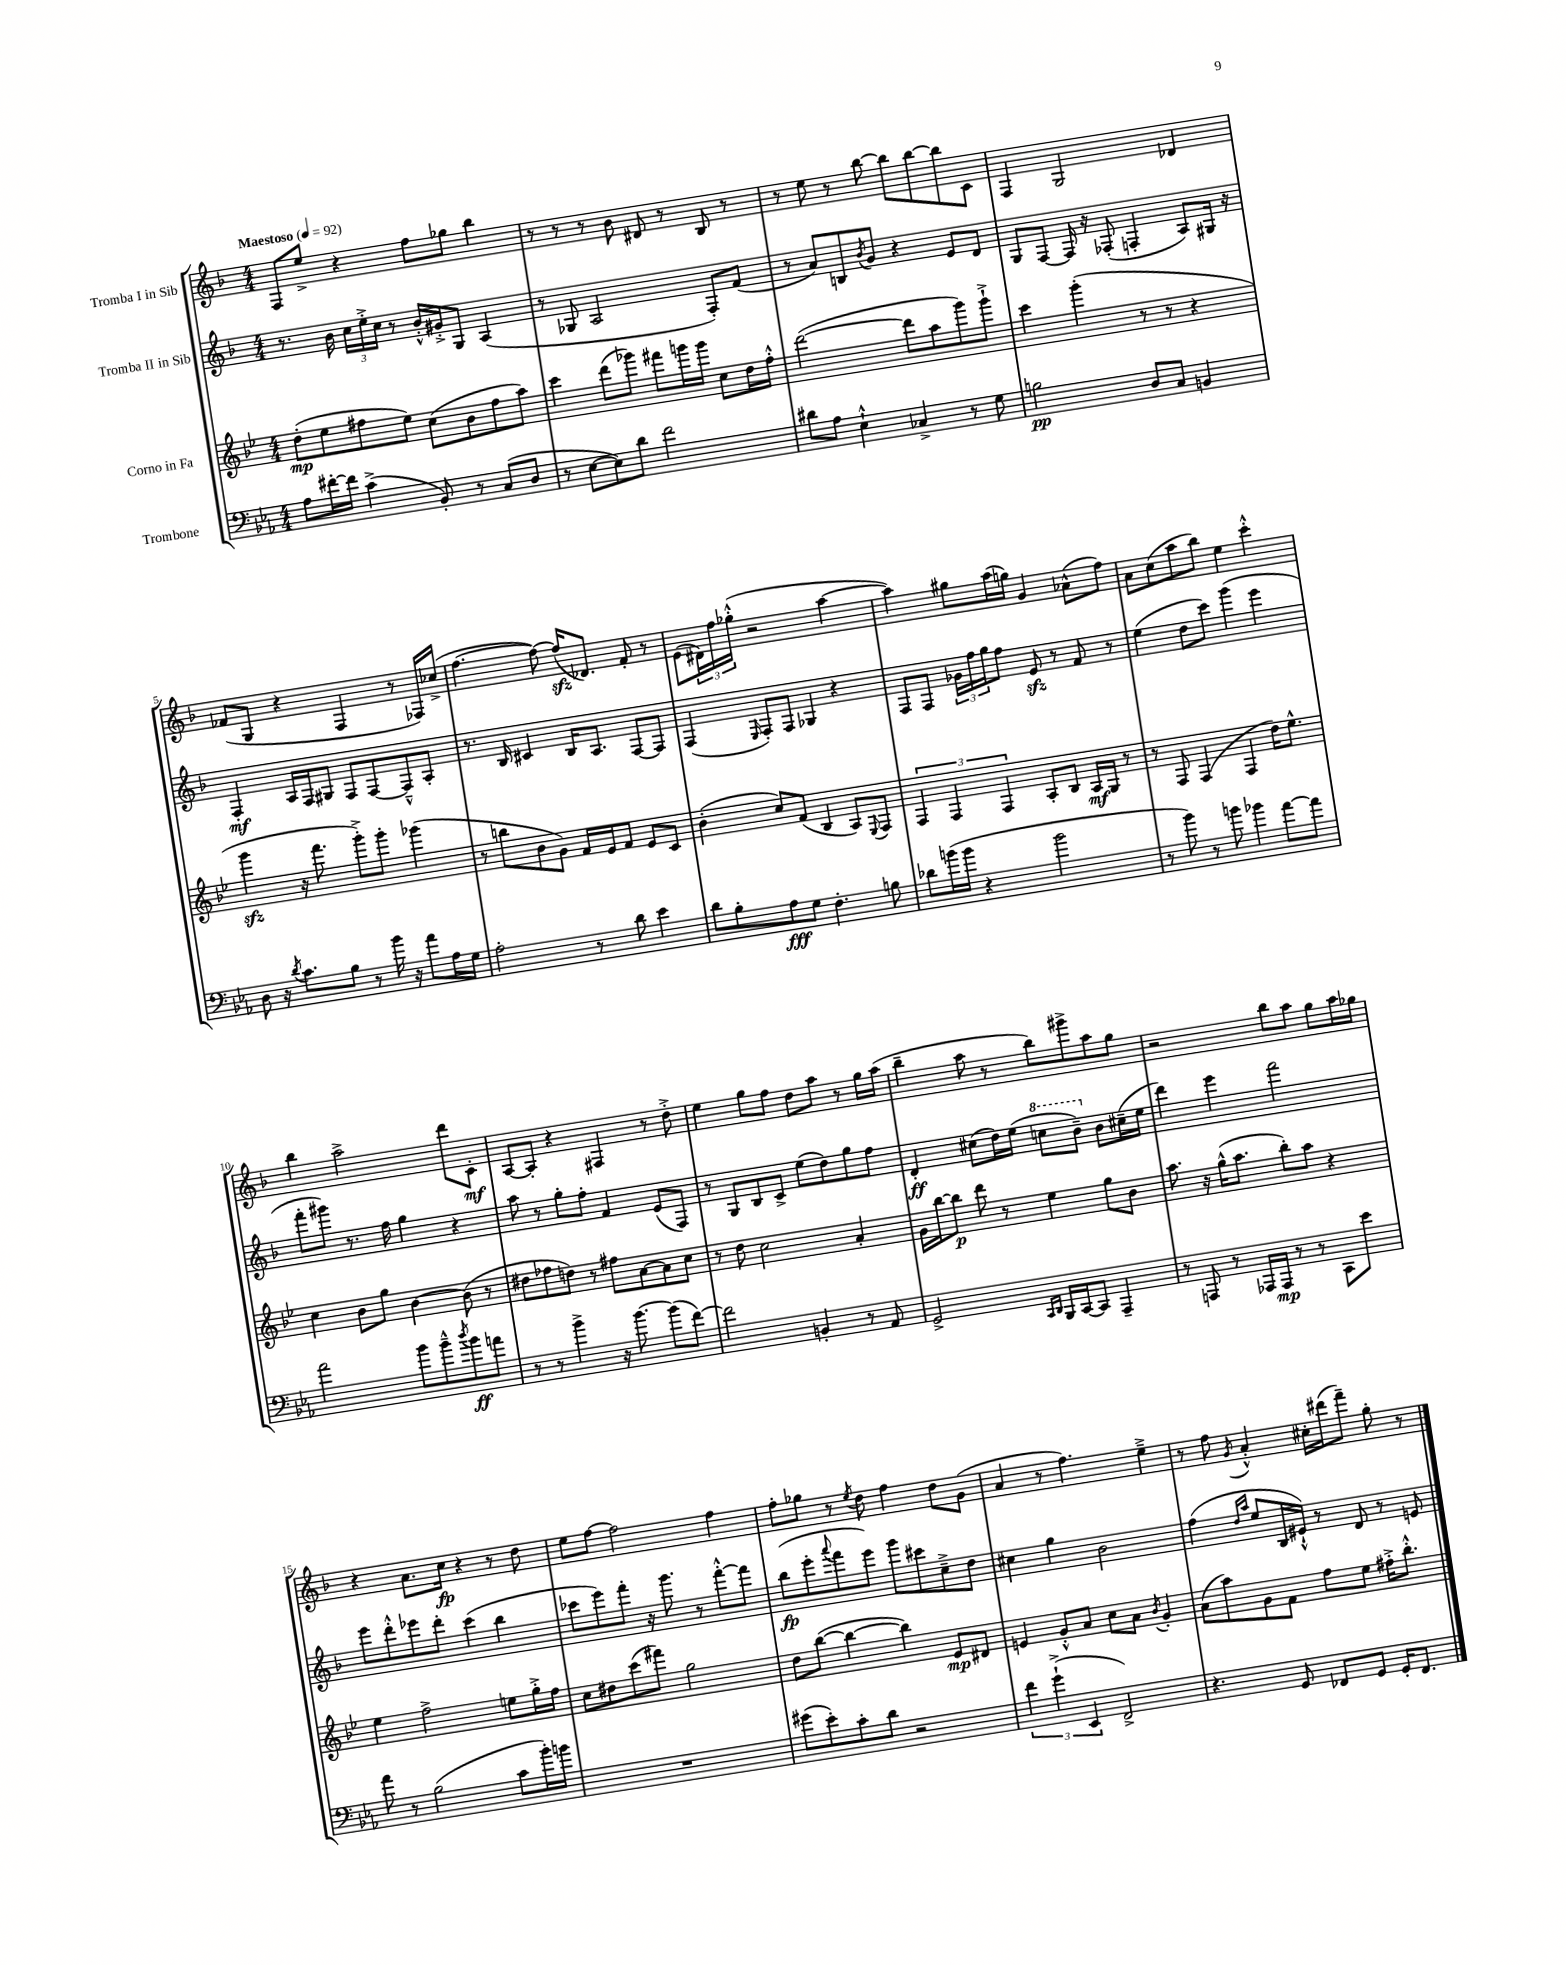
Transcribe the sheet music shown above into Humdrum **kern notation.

**kern	**kern	**kern	**kern
*staff4	*staff3	*staff2	*staff1
*clefF4	*clefG2	*clefG2	*clefG2
*k[b-e-a-]	*k[b-e-]	*k[b-]	*k[b-]
*M4/4	*M4/4	*M4/4	*M4/4
*MM92	*MM92	*MM92	*MM92
8A-\L	(8dd'\L	8.r	8F/L
[16f#'\L	8ee-\	.	8ee^/J
16f#\]JJ	.	16b-\	.
(4c^\	8ff#\	24cc\LL	4r
.	.	24ee'^\	.
.	.	24cc\JJ	.
.	8ee-\J)	8r	.
8BB-'/)	(8cc\L	16b-'^^/LL	8ff\L
.	.	16g#'^/J	.
8r	8b-\	8G/J	8gg-\J
(8C/L	8ff#\	(4A/	4bb-\
8D/J	8aa\J)	.	.
=	=	=	=
8r	4ccc\	8r	8r
[8E-\L	.	8G-/	8r
8E-\])	(8ddd\L	2A/	8r
8d\J	8ggg-\J)	.	8b-\
2f\	8fff#\L	.	8d#/
.	16ggg\L	.	8r
.	16ggg\JJ	.	.
.	8cc\L	8F'/L)	8B-/
.	16dd\L	(8f/J	8r
.	16ff'^^\JJ	.	.
=	=	=	=
8d#\L	([2ddd\	8r	8r
8A-\J	.	8a/L)	8ee\
4E-`^^\	.	8B/	8r
.	.	8qb-/	.
.	.	8g/J	[8bb-\
4C-^/	8ddd\]L	4r	8bb-\]L
.	8aa\	.	[8bb-\
8r	8ggg\)	8e/L	8bb-\]
8G\	8ggg`^\J	8d/J	8c\J
=	=	=	=
2B\	4ccc\	8G/L	4F/
.	.	[8F/J	.
.	(4ggg'\	16F/]	2G/
.	.	16r	.
.	.	(8F-'/	.
8D/L	8r	4F'/	.
8C/J	8r	.	.
4BB/	4r	8A/L)	4d-/
.	.	16G#/Jk	.
.	.	16r	.
=	=	=	=
8D\	4ggg\	4F'/	(8f-/L
16r	.	.	8G/J
8qd/	.	.	.
8.c\L	.	.	.
.	16r	16A/LL	4r
.	8.fff\	16F/J	.
8B-\J	.	8G#/J	.
8r	8ggg'^\L)	8F/L	4F/
16b-\	8ggg'\J	[8F/	.
16r	.	.	.
8a-\L	(4ggg-\	8F~^^/]	8r
16A-\L	.	8A'/J	16F-/LL)
16G\JJ	.	.	(16cc-^/JJ
=	=	=	=
2A-'\	8r	8.r	[4.ff\
.	8bb\L	.	.
.	.	16B-/	.
.	8b-\	4c#/	.
.	8g\J)	.	8ff\_)
8r	16f/LL	16B-/LK	(16ff/]LK
.	16e-/J	8.A/J	8.d-/J)
8d\	8f/J	.	.
4e-\	8e-/L	[8F/L	8f'/
.	8c/J	8F/]J	8r
=	=	=	=
8d\L	(4b-'\	(4F/	(8e\L
8B-'\	.	.	24d#\L)
.	.	.	24ff\
.	.	.	(24gg-'^^\JJ
.	.	16qqE/	.
8A-\	8cc/L)	8F'/L)	2r
8G\J	(8f/J	8F/J	.
4.F'\	4B-/	4G-/	.
.	8A/L)	4r	[4aa\
.	8qqE-/	.	.
8B\	8F/J	.	.
=	=	=	=
8d-\L	6F/	8F/L	4aa\])
(16b\L	.	8F/J	.
.	6F/	.	.
16b\JJ	.	.	.
4r	.	24g-\LL	8gg#\L
.	.	24ff\	.
.	6F/	24gg\J	.
.	.	8ff\J	(16aa\L
.	.	.	16gg\JJ)
2b\	8A'/L	8e/	4g/
.	8B-/J	8r	.
.	16A/LL	8f/	(8a-^^\L
.	16G/JJ	.	.
.	8r	8r	8ff\J)
=	=	=	=
8r	8r	(4ee\	8a\L
8b-\)	8F/	.	(8cc\
8r	(4F/	8dd\L	8aa\
8b\	.	8ccc\J)	8bb-\J)
4b-\	4F/	(4ggg\	4ee\
[8a-\L	16dd\LK)	4eee\	4ccc'^^\
.	8.ee-^^\J	.	.
8a-\]J	.	.	.
=	=	=	=
2a-\	4cc\	8fff'\L	4bb-\
.	.	8ggg#\J)	.
.	8b-\L	8.r	2aa^\
.	8gg\J	.	.
.	.	16ff\	.
8b-\L	[4b-\	4gg\	.
8b-~^^\	.	.	.
8qdd/	.	.	.
8b-\	(8b-\]	4r	8ddd\L
8a\J	8r	.	8c'\J
=	=	=	=
8r	8dd#\L	8aa\	[8A/L
8r	8ff-\	8r	8A'/]J
4b-^\	8dd\J)	8gg'\L	4r
.	8r	8ff'\J	.
16r	8ff#\L	4f/	4F#/
[8.b-\	.	.	.
.	[8a\	.	.
(8b-\]L	8a\]	(8e/L	8r
[8f\J)	8cc\J	8F/J)	8dd'^\
=	=	=	=
2f\]	8r	8r	4ee\
.	8dd\	8G/L	.
.	2cc\	8B-/	8gg\L
.	.	8c^/J	8ff\J
4BB'/	.	(8ee\L	8dd\L
.	.	8dd\)	8aa\J
8r	4a'/	8gg\	8r
8AA-/	.	8ff\J	16gg\LL
.	.	.	(16aa\JJ
=	=	=	=
2GG^/	16g\LL	4d'/	4bb-~\
.	[16bb-\J	.	.
.	8bb-\]J	.	.
.	8ddd\	(8cc#\L	8aa\
.	8r	16dd\L)	8r
.	.	(16ee\JJ	.
16qqCC/LL	.	.	.
16qqDD/JJ	.	.	.
16BBB-/LL	4ee-\	8ccc\L	8bb-\L)
[16CC/J	.	.	.
8CC/]J	.	8bb-~\J)	8ggg#^\
4AAA-~/	8gg\L	8b-\L	8aa\
.	8b-\J	(16cc#~\L	8gg\J
.	.	16ee\JJ	.
=	=	=	=
8r	8.aa\	4ddd\)	2r
8AAA/	.	.	.
.	16r	.	.
8r	(16gg^^\LK	4eee\	.
.	8.aa\J	.	.
16AAA-/LL	.	.	.
16AAA-/JJ	.	.	.
8r	8bb-'\L)	2fff\	8bb-\L
8r	8aa\J	.	8aa\J
8CC\L	4r	.	8gg\L
8e-\J	.	.	16aa\L
.	.	.	16gg-\JJ
=	=	=	=
8a-\	4ee-\	8eee\L	4r
8r	.	8ddd'^^\	.
(2B-\	2ff^\	8eee-\	8.a\L
.	.	8ddd'\J	.
.	.	.	16cc\Jk
.	.	(4ccc\	4r
8c\L	8ee\L	4bb-\	8r
16b-'\L)	16gg'^\L	.	8dd\
16b\JJ	16ff\JJ	.	.
=	=	=	=
1r	8cc\L	8ccc-\L	8ee\L
.	8dd#\	8eee\)	[8ff\J
.	(8ccc\	8fff'\J	2ff\]
.	8fff#\J)	16r	.
.	.	8.ggg\	.
.	2gg\	.	.
.	.	8r	.
.	.	[8fff'^^\L	4ff\
.	.	8fff\]J	.
=	=	=	=
(8g#\L	8dd\L	(8bb-\L	8ff'\L
8e-'\)	([8bb-\J	8eee'\	8gg-\J
.	.	8qqaaa/	.
8c'\	4bb-\_	8fff\	8r
.	.	.	8qee/
8d\J	.	8eee\J)	8dd\
2r	4bb-\])	8ggg\L	4ff\
.	.	8ccc#\	.
.	8e-/L	8cc~^\	8dd\L
.	8d#/J	8dd\J	(8g\J
=	=	=	=
6f\	4e/	4cc#\	4a/
(6g`^\	.	.	.
.	8g'^^/L	4gg\	8r
6EE-/	.	.	.
.	8a/J	.	4.ff\)
2FF^/)	8cc\L	2b-\	.
.	8a\J	.	.
.	8qb-/	.	.
.	4g'/	.	4ee~^\
=	=	=	=
4.r	(8a\L	(4ff\	8r
.	8aa\)	.	8ff\
.	.	16qqdd/LL	.
.	.	16qqaa/JJ	8qg/
.	8g\	8ee/L	4a'^^/
8GG/	8f\J	16B-/L	.
.	.	16e#`^^/JJ)	.
8FF-/L	8ff\L	8r	16cc#'\LL
.	.	.	(16ddd#\J
8GG/J	8ee-\J	8d/	8fff~\J)
16GG'/LK	16ff#'^\LK	8r	8gg'\
8.FF-/J	8.bb-'^^\J	.	.
.	.	8e/	8r
==	==	==	==
*-	*-	*-	*-
